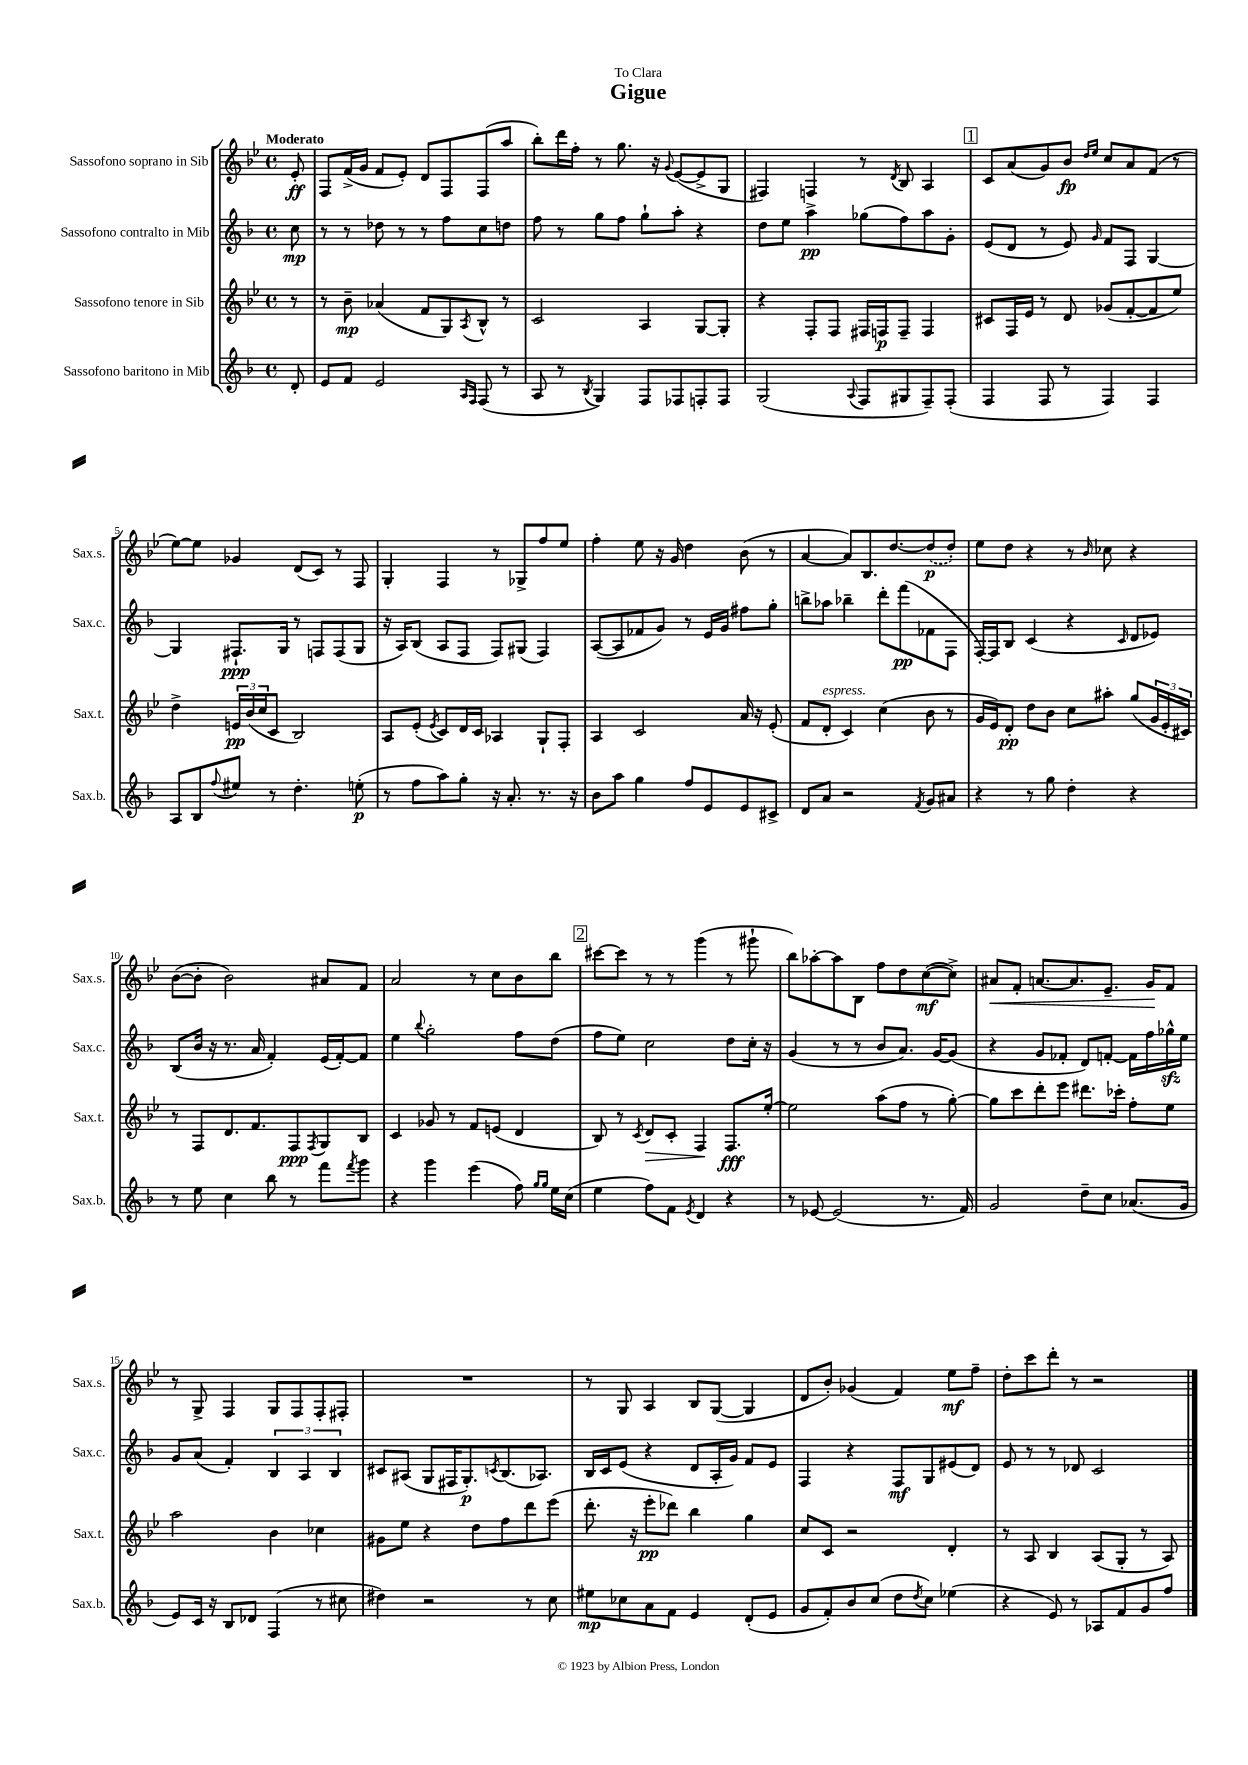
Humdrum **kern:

**kern	**kern	**kern	**kern
*staff4	*staff3	*staff2	*staff1
*clefG2	*clefG2	*clefG2	*clefG2
*k[b-]	*k[b-e-]	*k[b-]	*k[b-e-]
*M4/4	*M4/4	*M4/4	*M4/4
*met(c)	*met(c)	*met(c)	*met(c)
8d'/	8r	8cc\	8e-'/
=	=	=	=
8e/L	8r	8r	8F/L
8f/J	8b-~\	8r	(16f^/L
.	.	.	16g/JJ
2e/	(4a-/	8dd-\	8f/L
.	.	8r	8e-'/J)
.	8f/L	8r	8d/L
.	8G/)	8ff\L	8F/
16qqA/LL	.	.	.
16qqF/JJ	8qA/	.	.
(8F/	8B-^^/J	8cc\	(8F/
8r	8r	8dd\J	8aa/J
=	=	=	=
8A/	2c/	8ff\	8bb-'\L)
8r	.	8r	16ddd\L
.	.	.	16ff'\JJ
8qB-/	.	.	.
4G/)	.	8gg\L	8r
.	.	8ff\J	8.gg\
8F/L	4A/	8gg`\L	.
.	.	.	16r
.	.	.	8qqg/
8F-/	.	8aa'\J	([8e-/L
8F'/	[8G/L	4r	8e-^/]
8F/J	8G'/]J	.	8G/J
=	=	=	=
(2G/	4r	8dd\L	4F#/)
.	.	8ee\J	.
.	8F'/L	4aa^\	4F/
.	8F/J	.	.
8qqA/	.	.	.
8F/L	16F#/LL	(8gg-\L	8r
.	16F/J	.	.
.	.	.	8qd/
8G#/	8F~/J	8ff\)	8B-/
8F~/)	4F/	8aa\	4A/
(8F'/J	.	8g'\J	.
=	=	=	=
4F/	8c#/L	(8e/L	8c/L
.	16F/L	8d/J	(8a/
.	16e-/JJ	.	.
8F/	8r	8r	8g/)
8r	8d/	8e/)	8b-/J
.	.	.	16qqdd/LL
.	.	16qqg/	16qqee-/JJ
4F/)	(8g-/L	8f/L	8cc/L
.	[8f'/	8F/J	8a/
4F/	8f/]	[4G/	(8f/J
.	8ee-/J)	.	8r
=	=	=	=
8A/L	4dd^\	4G/]	[8ee-\L)
8B-/	.	.	8ee-\]J
8qqff/	.	.	.
8ee#/J	24e/LL	8.F#`/L	4g-/
.	(24b-/	.	.
.	24cc/J	.	.
8r	8c/J	.	.
.	.	16G/Jk	.
4.dd'\	2B-/)	8r	(8d/L
.	.	8F/L	8c/J)
.	.	(8F/	8r
(8ee'\	.	8G/J	8F/
=	=	=	=
8r	8A/L	16r	4G'/
.	.	16A/LK)	.
8ff\L	(8e-'/J	(8B-/J	.
.	8qe-/	.	.
8aa\)	8c/L)	8A/L	4F/
8gg'\J	16d/L	8F/J	.
.	16c/JJ	.	.
16r	4A-/	8F/L)	8r
8.a'/	.	.	.
.	.	(8G#/J	8G-^/L
8.r	8G`/L	4F/)	8ff/
.	8F'/J	.	8ee-/J
16r	.	.	.
=	=	=	=
8b-\L	4A/	([8A/L	4ff'\
8aa\J	.	8A/]	.
4gg\	2c/	8f-/	8ee-\
.	.	8g/J)	16r
.	.	.	16g/
8ff/L	.	8r	4dd\
8e/	.	16e/LL	.
.	.	16g/JJ	.
8e/	16a/	8ff#\L	(8b-\
.	16r	.	.
8c#^/J	(8e-'/	8gg'\J	8r
=	=	=	=
8d/L	8f/L	8bb^\L	[4a/
8a/J	8d'/J	8aa-\J	.
2r	4c/)	4bb-~\	8a/]L)
.	.	.	8.B-/
.	(4cc\	8ddd'\L	.
.	.	.	[8.dd/
.	.	(8fff\	.
8qf/	.	.	.
8g/L	8b-\	8f-\	(8dd/]
8a#/J	8r	8F\J	8dd'/J)
=	=	=	=
4r	16g/LL	[16F'/LL)	8ee-\L
.	16e-/J)	16F/]J	.
.	8d'/J	8B-/J	8dd\J
8r	8dd\L	(4c/	4r
8gg\	8b-\J	.	.
4dd'\	8cc\L	4r	8r
.	.	.	16qqb-/
.	8aa#'\J	.	8cc-\
.	.	16qqc/	.
4r	(8gg/L	8d/L	4r
.	24g/L	8e-/J)	.
.	24e-'/	.	.
.	24c#/JJ)	.	.
=	=	=	=
8r	8r	(8B-/L	([8b-\L
8ee\	8F/L	16b-/Jk	8b-'\]J
.	.	16r	.
4cc\	8.d/	8.r	2b-\)
.	8.f/	16a/	.
8bb-\	.	4f'/)	.
8r	8F/	.	.
.	8qF/	.	.
8fff\L	8G/	(16e/LL	8a#/L
.	.	[16f'/J)	.
8qfff/	.	.	.
8ggg\J	8B-/J	8f/]J	8f/J
=	=	=	=
4r	4c/	4ee\	2a/
.	.	8qqbb-/	.
4ggg\	8g-/	2gg'\	.
.	8r	.	.
(4eee\	8f/L	.	8r
.	(8e/J	.	8cc\L
8ff\)	4d/	8ff\L	8b-\
16qqgg/LL	.	.	.
16qqgg/JJ	.	.	.
16ee\LL	.	(8dd\J	8bb-\J
(16cc\JJ	.	.	.
=	=	=	=
4ee\	8B-/)	8ff\L	[8ccc#\L
.	8r	8ee\J)	8ccc#\]J
.	8qc/	.	.
8ff\L)	8d/L	2cc\	8r
8f\J	8c'/J	.	8r
8qe/	.	.	.
4d/	4F/	.	(4ggg\
4r	8.F/L	8dd\L	8r
.	.	16cc'\Jk	8ggg#`\
.	[16ee-'/Jk	16r	.
=	=	=	=
8r	2ee-\]	(4g/	8bb-\L)
[8e-/	.	.	[8aa-'\
(2e-/]	.	8r	8aa-\]
.	.	8r	8B-\J
.	(8aa\L	8b-/L	8ff\L
.	8ff\J	8.a/J)	8dd\
8.r	8r	.	([8cc\
.	.	[16g/LK	.
.	[8gg'\)	(8g/]J	8cc^\]J)
16f/)	.	.	.
=	=	=	=
2g/	8gg\]L	4r	8a#/L
.	8ccc\	.	8f'/J
.	8ddd'\	8g/L	[8.a/L
.	8eee-\J	8f-'/J	.
.	.	.	8.a/]
8dd~\L	8.ddd#\L	8d/L)	.
8cc\J	.	[8f'/J	8.e-~/J
.	16ccc-'\Jk	.	.
(8.a-/L	8ff'\L	16f\]LL	.
.	.	16ff\	16g/LK
.	8ee-\J	16gg-^^\	8f/J
16g/Jk	.	16ee\JJ	.
=	=	=	=
8e/L)	2aa\	8g/L	8r
16c/Jk	.	(8a/J	8G^/
16r	.	.	.
8B-/L	.	4f'/)	4F/
8d-/J	.	.	.
(4F/	4b-\	6B-/	8G/L
.	.	.	8F/
.	.	6A/	.
8r	4cc-\	.	8F'/
.	.	6B-/	.
8cc#\	.	.	8F#'/J
=	=	=	=
4dd#\)	8g#\L	8c#/L	1r
.	8ee-\J	(8A#/J	.
2r	4r	8G/L	.
.	.	16F#/K	.
.	.	8.G'/)	.
.	8dd\L	.	.
.	.	8qc/	.
.	8ff\	(8.B-/	.
8r	8ddd\	.	.
.	.	8.A-/J)	.
8cc\	(8eee-\J	.	.
=	=	=	=
8ee#\L	8.ddd'\	16B-/LL	8r
.	.	16c/J	.
8cc-\	.	(8e/J	8G/
.	16r	.	.
8a\	8eee-'\L	4r	4A/
8f\J	8ddd-\J)	.	.
4e/	4bb-\	8d/L	8B-/L
.	.	16A'/L	([8G/J
.	.	16g/JJ)	.
(8d'/L	4gg\	8f/L	4G/]
8e/J	.	8e/J	.
=	=	=	=
8g/L	8cc/L	4F/	8d/L
8f'/)	8c/J	.	8b-'/J)
8b-/	2r	4r	(4g-/
(8cc/J	.	.	.
8dd\L	.	8F/L	4f/)
8qdd/	.	.	.
8cc\J)	.	8G/	.
(4ee-\	4d'/	(8e#/	8ee-\L
.	.	8d/J)	8ff~\J
=	=	=	=
4r	8r	8e/	8dd'\L
.	8A/	8r	8ccc\
8e/)	4B-/	8r	8ddd'\J
8r	.	8d-/	8r
8A-/L	(8A/L	2c/	2r
8f/	8G'/J	.	.
8g/	8r	.	.
8ff/J	8A/)	.	.
==	==	==	==
*-	*-	*-	*-
